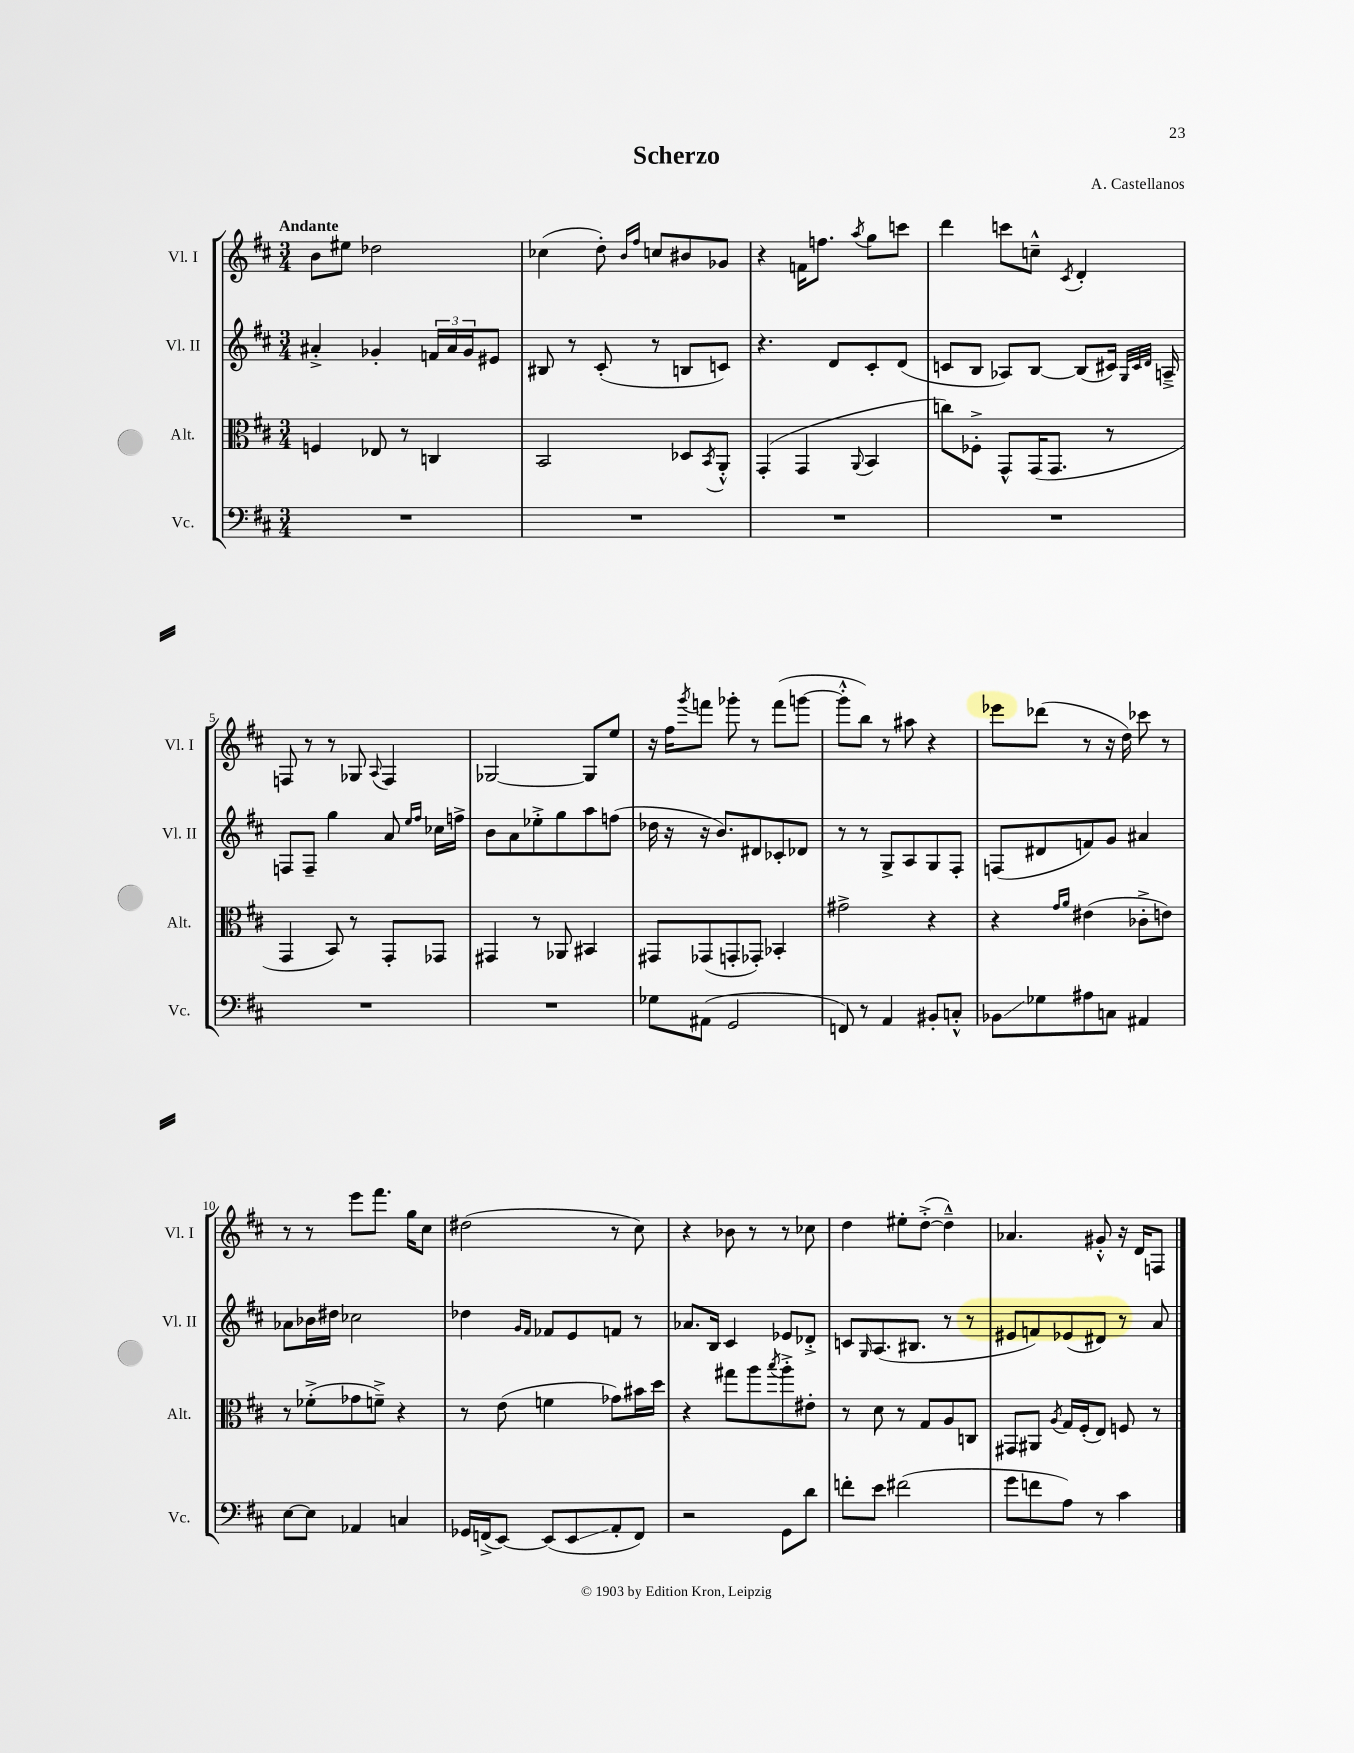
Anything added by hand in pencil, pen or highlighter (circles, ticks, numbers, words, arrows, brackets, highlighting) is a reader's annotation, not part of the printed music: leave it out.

**kern	**kern	**kern	**kern
*staff4	*staff3	*staff2	*staff1
*clefF4	*clefC3	*clefG2	*clefG2
*k[f#c#]	*k[f#c#]	*k[f#c#]	*k[f#c#]
*M3/4	*M3/4	*M3/4	*M3/4
2.r	4F/	4a#'^/	8b\L
.	.	.	8ee#\J
.	8E-/	4g-'/	2dd-\
.	8r	.	.
.	4C/	24f/LL	.
.	.	24a#/	.
.	.	24g-/J	.
.	.	8e#/J	.
=	=	=	=
2.r	2BB/	8B#/	(4cc-\
.	.	8r	.
.	.	(8c#'/	8dd'\)
.	.	.	16qqb/LL
.	.	.	16qqff#/JJ
.	.	8r	8cc/L
.	8D-/L	8B/L	8b#/
.	8qBB/	.	.
.	8AA'^^/J	8c/J)	8g-/J
=	=	=	=
2.r	(4GG'/	4.r	4r
.	4GG/	.	16f\LK
.	.	.	8.ff\J
.	.	8d/L	.
.	8qqAA/	.	8qaa/
.	4BB/	8c#'/	8gg\L
.	.	(8d/J	8ccc\J
=	=	=	=
2.r	8cc\L)	8c/L	4ddd\
.	8F-'^\J	8B/J	.
.	8GG^^/L	8A-/L)	8ccc\L
.	(16GG/K	[8B/J	8cc~^^\J
.	8.GG/J	.	.
.	.	.	8qc#/
.	.	(8B/]L	4d'/
.	8r	16c#/Jk)	.
.	.	32qqG/LLL	.
.	.	32qqc#/	.
.	.	32qqd/JJJ	.
.	.	16A~^/	.
=	=	=	=
2.r	4GG/	8F/L	8F/
.	.	8F~/J	8r
.	8BB/)	4gg\	8r
.	8r	.	8G-/
.	.	.	8qqA/
.	8GG'/L	8a/	4F/
.	.	16qqee/LL	.
.	.	16qqff#/JJ	.
.	8GG-/J	16cc-\LL	.
.	.	16ff^\JJ	.
=	=	=	=
2.r	4GG#/	8b\L	[2G-/
.	.	8a\	.
.	8r	8ee-'^\	.
.	8AA-/	8gg\	.
.	4BB#/	8aa\	8G-/]L
.	.	(8ff\J	8ee/J
=	=	=	=
8G-\L	8GG#/L	16dd-\	16r
.	.	16r	16ff#\LK
.	.	.	8qggg/
(8AA#\J	(8GG-/	16r	8fff\J
.	.	8.b/L)	.
2GG/	8GG'/	.	8ggg-'\
.	8GG-'/J)	8d#/	8r
.	4BB-'/	8c-'/	(8fff\L
.	.	8d-/J	[8ggg\J
=	=	=	=
8FF/)	2g#^\	8r	8ggg'^^\]L
8r	.	8r	8bb\J)
4AA/	.	8G^/L	8r
.	.	8A/	8aa#\
8BB#'/L	4r	8G/	4r
8C'^^/J	.	8F#'/J	.
=	=	=	=
8BB-\L	4r	(8F/L	8eee-\L
8G-\	.	8d#/	(8ddd-\J
.	16qqg/LL	.	.
.	16qqa/JJ	.	.
8A#\	(4e#\	8f/)	8r
8C\J	.	8g/J	16r
.	.	.	16dd\)
4AA#/	8c-'^\L	4a#/	8ccc-\
.	8e\J)	.	8r
=	=	=	=
[8E\L	8r	8a-\L	8r
8E\]J	(8f-'^\L	16b-\L	8r
.	.	16dd#\JJ	.
4AA-/	8g-\	2cc-\	8eee\L
.	8f~^\J)	.	8.fff#\J
4C/	4r	.	.
.	.	.	16gg\LK
.	.	.	8cc#\J
=	=	=	=
16GG-/LL	8r	4dd-\	(2dd#\
(16FF^/J	.	.	.
[8EE/J)	(8e\	.	.
.	.	16qqg/LL	.
.	.	16qqf#/JJ	.
(8EE/]L	4f\	8f-/L	.
8EE/	.	8e/	.
8AA'/	8g-\L)	8f/J	8r
8FF/J)	16b#\L	8r	8cc#\)
.	16dd\JJ	.	.
=	=	=	=
2r	4r	8.a-/L	4r
.	.	16B/Jk	.
.	8gg#\L	4c#/	8b-\
.	8aa\	.	8r
.	8qbb/	.	.
8GG\L	8aa'^\	8e-/L	8r
8d\J	8e#'\J	8d-'^/J	8cc-\
=	=	=	=
8f'\L	8r	8c/L	4dd\
.	.	16qqG/	.
8e\J	8d\	(8.A/	.
(2f#\	8r	.	8ee#'\L
.	.	8.B#/J	.
.	8G/L	.	([8dd'^\J
.	8A/	8r	4dd~^^\])
.	8C/J	8r	.
=	=	=	=
8g\L	8GG#/L	8e#/L	4.a-/
8f\	8AA#/J	8f/)	.
.	8qA/	.	.
8A\J)	16G/LL	(8e-/	.
.	(16F#'/J	.	.
8r	8E/J)	8d#/J)	8g#'^^/
4c#\	8F/	8r	16r
.	.	.	16d/LK
.	8r	8a/	8F/J
==	==	==	==
*-	*-	*-	*-
